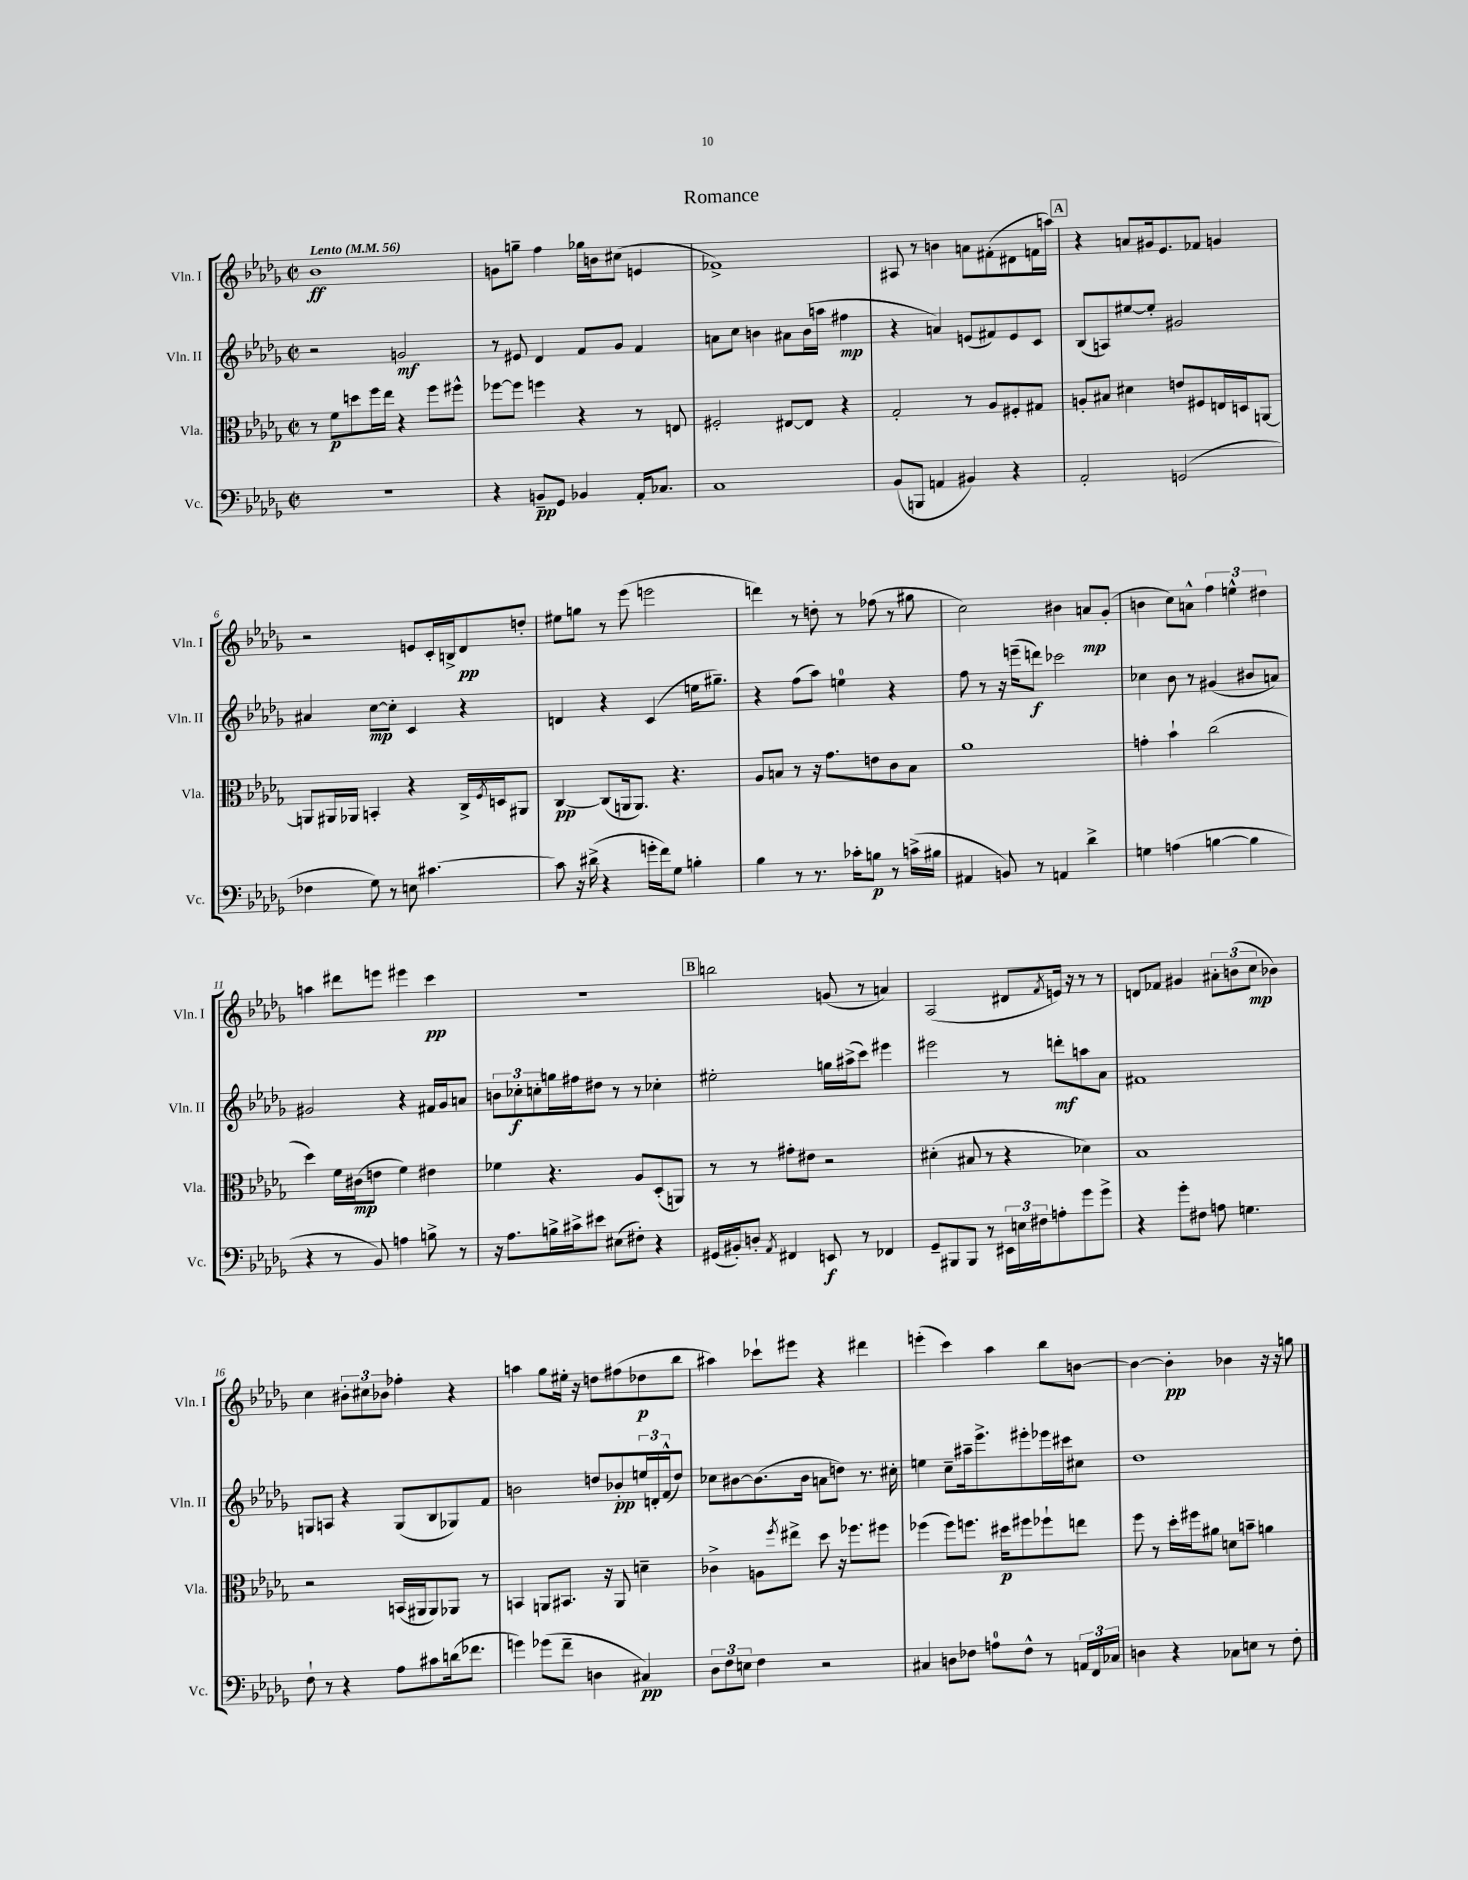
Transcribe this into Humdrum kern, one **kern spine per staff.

**kern	**dynam	**kern	**dynam	**kern	**dynam	**kern	**dynam
*part4	*part4	*part3	*part3	*part2	*part2	*part1	*part1
*staff4	*staff4	*staff3	*staff3	*staff2	*staff2	*staff1	*staff1
*I"Vc.	*	*I"Vla.	*	*I"Vln. II	*	*I"Vln. I	*
*I'Vc.	*	*I'Vla.	*	*I'Vln. II	*	*I'Vln. I	*
*clefF4	*	*clefC3	*	*clefG2	*	*clefG2	*
*k[b-e-a-d-g-]	*	*k[b-e-a-d-g-]	*	*k[b-e-a-d-g-]	*	*k[b-e-a-d-g-]	*
*M2/2	*	*M2/2	*	*M2/2	*	*M2/2	*
*met(c|)	*	*met(c|)	*	*met(c|)	*	*met(c|)	*
*MM56	*	*MM56	*	*MM56	*	*MM56	*
=1	=1	=1	=1	=1	=1	=1	=1
!	!	!	!	!	!	!LO:TX:a:B:t=Lento	!
1r	.	8r	.	2r	.	1b-	ff
.	.	8f\L	p	.	.	.	.
.	.	8ddn\	.	.	.	.	.
.	.	16ff\L	.	.	.	.	.
.	.	16ee-\JJ	.	.	.	.	.
.	.	4r	.	2gn/	mf	.	.
.	.	8ff\L	.	.	.	.	.
.	.	8ff#X^^\J	.	.	.	.	.
=2	=2	=2	=2	=2	=2	=2	=2
4r	.	[8ff-X\L	.	8r	.	8gn\L	.
.	.	8ff-\J]	.	8e#X/	.	8ggn~\J	.
8BBn~/L	pp	4ffn\	.	4d-/	.	4ff\	.
8GG-/J	.	.	.	.	.	.	.
4BB-X/	.	4r	.	8f/L	.	16gg-X\LL	.
.	.	.	.	.	.	16bn\J	.
.	.	.	.	8g-/J	.	(8cc#X\J	.
16AA-'/KL	.	8r	.	4f/	.	4en/	.
8.C-X/J	.	.	.	.	.	.	.
.	.	8En/	.	.	.	.	.
=3	=3	=3	=3	=3	=3	=3	=3
1C	.	2F#X'/	.	8an\L	.	1f-X^)	.
.	.	.	.	8cc\J	.	.	.
.	.	.	.	4bn\	.	.	.
.	.	[8E#X/L	.	8a#X\L	.	.	.
.	.	8E#/J]	.	(16b\L	.	.	.
.	.	.	.	16aan\JJ	.	.	.
.	.	4r	.	4ff#X\	mp	.	.
=4	=4	=4	=4	=4	=4	=4	=4
(8BB-/L	.	2G-'/	.	4r	.	8A#X/	.
8BBBn/J	.	.	.	.	.	8r	.
4AAn/	.	.	.	4an/)	.	4bn\	.
4BB#X/)	.	8r	.	(8en/L	.	8an\L	.
.	.	8A-/L	.	8f#X/)	.	(8f#X'\	.
4r	.	8F#X'/	.	8e/	.	8d#X\	.
.	.	8G#X/J	.	8c/J	.	16fn\L	.
.	.	.	.	.	.	16aan\JJ)	.
!!LO:REH:place=s1:t=A
=5	=5	=5	=5	=5	=5	=5	=5
2AA-'/	.	8An'/L	.	(8B-/L	.	4r	.
.	.	8B#X/J	.	8An/)	.	.	.
.	.	4d#X\	.	[8ee#X/	.	8an/L	.
.	.	.	.	8ee#'/J]	.	16g#X/k	.
.	.	.	.	.	.	8.e-/	.
(2GGn/	.	8en/L	.	2g#X/	.	.	.
.	.	8F#X/	.	.	.	8f-X/J	.
.	.	16En/L	.	.	.	4gn/	.
.	.	16Dn/J	.	.	.	.	.
.	.	[8AAn/J	.	.	.	.	.
!!LO:LB:g=z
=6	=6	=6	=6	=6	=6	=6	=6
4F-X\	.	8AAn/L]	.	4a#X/	.	2r	.
.	.	16AA#X/L	.	.	.	.	.
.	.	16AA-X/JJ	.	.	.	.	.
8G-\)	.	4BBn'/	.	[8cc\L	mp	.	.
8r	.	.	.	8cc'\J]	.	.	.
8En\	.	4r	.	4c/	.	8en/L	.
[4.c#X\	.	.	.	.	.	16c'/L	.
.	.	.	.	.	.	16Bn^/J	.
.	.	16C^/LL	.	4r	.	8d-/	pp
.	.	8qF/	.	.	.	.	.
.	.	16Dn/J	.	.	.	.	.
.	.	8AA#X/J	.	.	.	8ddn'/J	.
=7	=7	=7	=7	=7	=7	=7	=7
8c#\]	.	[4C/	pp	4dn/	.	8ee#X\L	.
16r	.	.	.	.	.	8ggn\J	.
(16d#X^\	.	.	.	.	.	.	.
4r	.	(8C/L]	.	4r	.	8r	.
.	.	16AAn/k	.	.	.	(8eee-\	.
.	.	8.AA/J)	.	.	.	.	.
16gn'\LL	.	.	.	(4c/	.	2eeen\	.
16f\J)	.	.	.	.	.	.	.
8G-\J	.	4.r	.	.	.	.	.
4Bn'\	.	.	.	16een\KL	.	.	.
.	.	.	.	8.gg#X~\J)	.	.	.
=8	=8	=8	=8	=8	=8	=8	=8
4B-\	.	8A-/L	.	4r	.	4dddn\)	.
.	.	8Bn/J	.	.	.	.	.
8r	.	8r	.	(8ff\L	.	8r	.
8.r	.	16r	.	8aa-\J)	.	8ddn'\	.
.	.	8.g-\L	.	.	.	.	.
.	.	.	.	4een\	.	8r	.
16c-X'\KL	.	.	.	.	.	.	.
8Bn\J	p	8en\	.	.	.	(8ff-X\	.
8r	.	8c\	.	4r	.	8r	.
(16cn^\LL	.	8B\J	.	.	.	8gg#X\	.
16B#X\JJ	.	.	.	.	.	.	.
=9	=9	=9	=9	=9	=9	=9	=9
4AA#X/	.	1a-	.	8ff\	.	2cc\)	.
.	.	.	.	8r	.	.	.
8BBn/)	.	.	.	16r	.	.	.
.	.	.	.	(16eeen~\KL	.	.	.
8r	.	.	.	8dddn\J)	f	.	.
4AAn/	.	.	.	2ccc-X\	.	4b#X\	.
4d-^\	.	.	.	.	.	8an/L	mp
.	.	.	.	.	.	(8g-'/J	.
=10	=10	=10	=10	=10	=10	=10	=10
4Gn\	.	4gn'\	.	4cc-X\	.	4bn\	.
(4An\	.	4b-`\	.	8b-\	.	8cc\L)	.
.	.	.	.	8r	.	8an^^\J	.
[4Bn\	.	(2cc\	.	(4g#X/	.	6ff\	.
.	.	.	.	.	.	6een^^\	.
4B\]	.	.	.	8b#X/L	.	.	.
.	.	.	.	.	.	6dd#X\	.
.	.	.	.	8an/J)	.	.	.
!!LO:LB:g=z
=11	=11	=11	=11	=11	=11	=11	=11
4r	.	4dd-\)	.	2g#X/	.	4aan\	.
8r	.	16f\LL	.	.	.	8ddd#X\L	.
.	.	(16c#X\J	mp	.	.	.	.
8BB-/)	.	8en\J	.	.	.	8eeen\J	.
4An\	.	4f\)	.	4r	.	4eee#X\	.
8Bn^\	.	4e#X\	.	16f#X/LL	.	4ccc\	pp
.	.	.	.	16g#/J	.	.	.
8r	.	.	.	8an/J	.	.	.
=12	=12	=12	=12	=12	=12	=12	=12
16r	.	4f-X\	.	12bn\L	.	1r	.
8.A-\L	.	.	.	.	.	.	.
.	.	.	.	12cc-X'\	f	.	.
.	.	.	.	12ccn'\	.	.	.
16Bn^\L	.	4.r	.	16ggn\L	.	.	.
16c#X^\J	.	.	.	16ff#X\J	.	.	.
8e#X\J	.	.	.	8dd#X\J	.	.	.
(8E#X\L	.	.	.	8r	.	.	.
8F#X'\J)	.	8A-/L	.	8r	.	.	.
4r	.	(8D-'/	.	4cc-X'\	.	.	.
.	.	8AAn/J)	.	.	.	.	.
!!LO:REH:place=s1:t=B
=13	=13	=13	=13	=13	=13	=13	=13
(16GG#X/LL	.	8r	.	2ee#X'\	.	2bbn\	.
16BB#X'/J)	.	.	.	.	.	.	.
8Dn'/J	.	8r	.	.	.	.	.
8qAA-/	.	.	.	.	.	.	.
4FF#X/	.	8g#X'\L	.	.	.	.	.
.	.	8e#X\J	.	.	.	.	.
8EEn/	f	2r	.	16ggn\LL	.	(8gn/	.
.	.	.	.	(16aa#X^\J	.	.	.
8r	.	.	.	8ccc\J)	.	8r	.
4FF-X/	.	.	.	4eee#X\	.	4an/)	.
=14	=14	=14	=14	=14	=14	=14	=14
8GG-~/L	.	(4d#X'\	.	2eee#X\	.	(2A-/	.
8BBB#X/	.	.	.	.	.	.	.
8BBB#/J	.	8B#X/	.	.	.	.	.
8r	.	8r	.	.	.	.	.
24EE#X\LL	.	4r	.	8r	.	8d#X/L	.
24En\	.	.	.	.	.	.	.
24F#X\J	.	.	.	.	.	.	.
.	.	.	.	.	.	8qf/	.
8An'\	.	.	.	8dddn'\L	mf	16en/Jk)	.
.	.	.	.	.	.	16r	.
8g-\	.	4d-X\)	.	8aan\	.	8r	.
8g-^\J	.	.	.	8a-\J	.	8r	.
=15	=15	=15	=15	=15	=15	=15	=15
4r	.	1B-	.	1f#X	.	8dn/L	.
.	.	.	.	.	.	8f-X/J	.
8g-'\L	.	.	.	.	.	4g#X/	.
8F#X\J	.	.	.	.	.	.	.
8An\	.	.	.	.	.	12a#X'\L	.
.	.	.	.	.	.	(12bn\	.
4.Gn\	.	.	.	.	.	.	.
.	.	.	.	.	.	12cc\J	mp
.	.	.	.	.	.	4b-X\)	.
!!LO:LB:g=z
=16	=16	=16	=16	=16	=16	=16	=16
8F`\	.	2r	.	8Gn/L	.	4cc\	.
8r	.	.	.	8An/J	.	.	.
4r	.	.	.	4r	.	12b#X'\L	.
.	.	.	.	.	.	12cc#X\	.
.	.	.	.	.	.	12b-X\J	.
8A-\L	.	(16BBn/LL	.	(8G/L	.	4ff-X'\	.
.	.	16AA#X/J	.	.	.	.	.
8c#X\	.	8AA#/)	.	8B-/	.	.	.
(16dn\k	.	8AA-X/J	.	8G-X/)	.	4r	.
8.f-X\J	.	.	.	.	.	.	.
.	.	8r	.	8f/J	.	.	.
=17	=17	=17	=17	=17	=17	=17	=17
4gn\)	.	4BBn/	.	2bn\	.	4aan\	.
(8g-X\L	.	8AAn/L	.	.	.	8gg-\L	.
8f~\J	.	8.BB#X/J	.	.	.	16ee#X'\Jk	.
.	.	.	.	.	.	16r	.
4Dn\	.	.	.	8ddn/L	.	8ddn\L	.
.	.	16r	.	.	.	.	.
.	.	8AA/	.	8b-X'/	pp	(8ff#X\	.
4C#X/)	pp	4dn~\	.	24een/L	.	8dd-X\	p
.	.	.	.	24dn'/	.	.	.
.	.	.	.	(24f^^/J	.	.	.
.	.	.	.	8dd/J)	.	8bb-\J	.
=18	=18	=18	=18	=18	=18	=18	=18
12D-\L	.	4c-X^\	.	8cc-X\L	.	4aa#X\)	.
12F\	.	.	.	.	.	.	.
.	.	.	.	[8b#X\	.	.	.
12En\J	.	.	.	.	.	.	.
4F\	.	8An\L	.	(8.b#\]	.	8ccc-X`\L	.
.	.	8qff/	.	.	.	.	.
.	.	8ee#X^\J	.	.	.	8eee#X\J	.
.	.	.	.	16b#\Jk	.	.	.
2r	.	8dd-\	.	8an\L	.	4r	.
.	.	16r	.	8ddn\J)	.	.	.
.	.	8.ff-X\L	.	.	.	.	.
.	.	.	.	8.r	.	4ddd#X\	.
.	.	8ff#X\J	.	.	.	.	.
.	.	.	.	16cc#X'\	.	.	.
=19	=19	=19	=19	=19	=19	=19	=19
4C#X/	.	(4ff-X\	.	4een\	.	(4eeen'\	.
8Dn\L	.	8ff-\L)	.	8cc~\L	.	4ccc\)	.
8F-X\J	.	8.ffn\J	.	16aa#X~\k	.	.	.
.	.	.	.	8.eee-^\	.	.	.
8An\L	.	.	.	.	.	4aa-\	.
.	.	16dd#X\KL	p	.	.	.	.
8F-^^\J	.	8ff#X\	.	8eee#X'\	.	.	.
8r	.	8ff-X`\	.	16eee-X\L	.	8bb-\L	.
.	.	.	.	16ccc#X\J	.	.	.
24AAn/LL	.	8een\J	.	8cc#X\J	.	[8bn\J	.
24FF/	.	.	.	.	.	.	.
24C-X/JJ	.	.	.	.	.	.	.
=20	=20	=20	=20	=20	=20	=20	=20
4Dn\	.	8ff\	.	1dd-	.	4b\_	.
.	.	8r	.	.	.	.	.
4r	.	16dd-'\LL	.	.	.	4b'\]	pp
.	.	16ff#X\J	.	.	.	.	.
.	.	8a#X\J	.	.	.	.	.
8C-X\L	.	8dn\L	.	.	.	4b-X\	.
8En\J	.	8bn~\J	.	.	.	.	.
8r	.	4an\	.	.	.	16r	.
.	.	.	.	.	.	16r	.
8F'\	.	.	.	.	.	8ggn\	.
==	==	==	==	==	==	==	==
*-	*-	*-	*-	*-	*-	*-	*-
